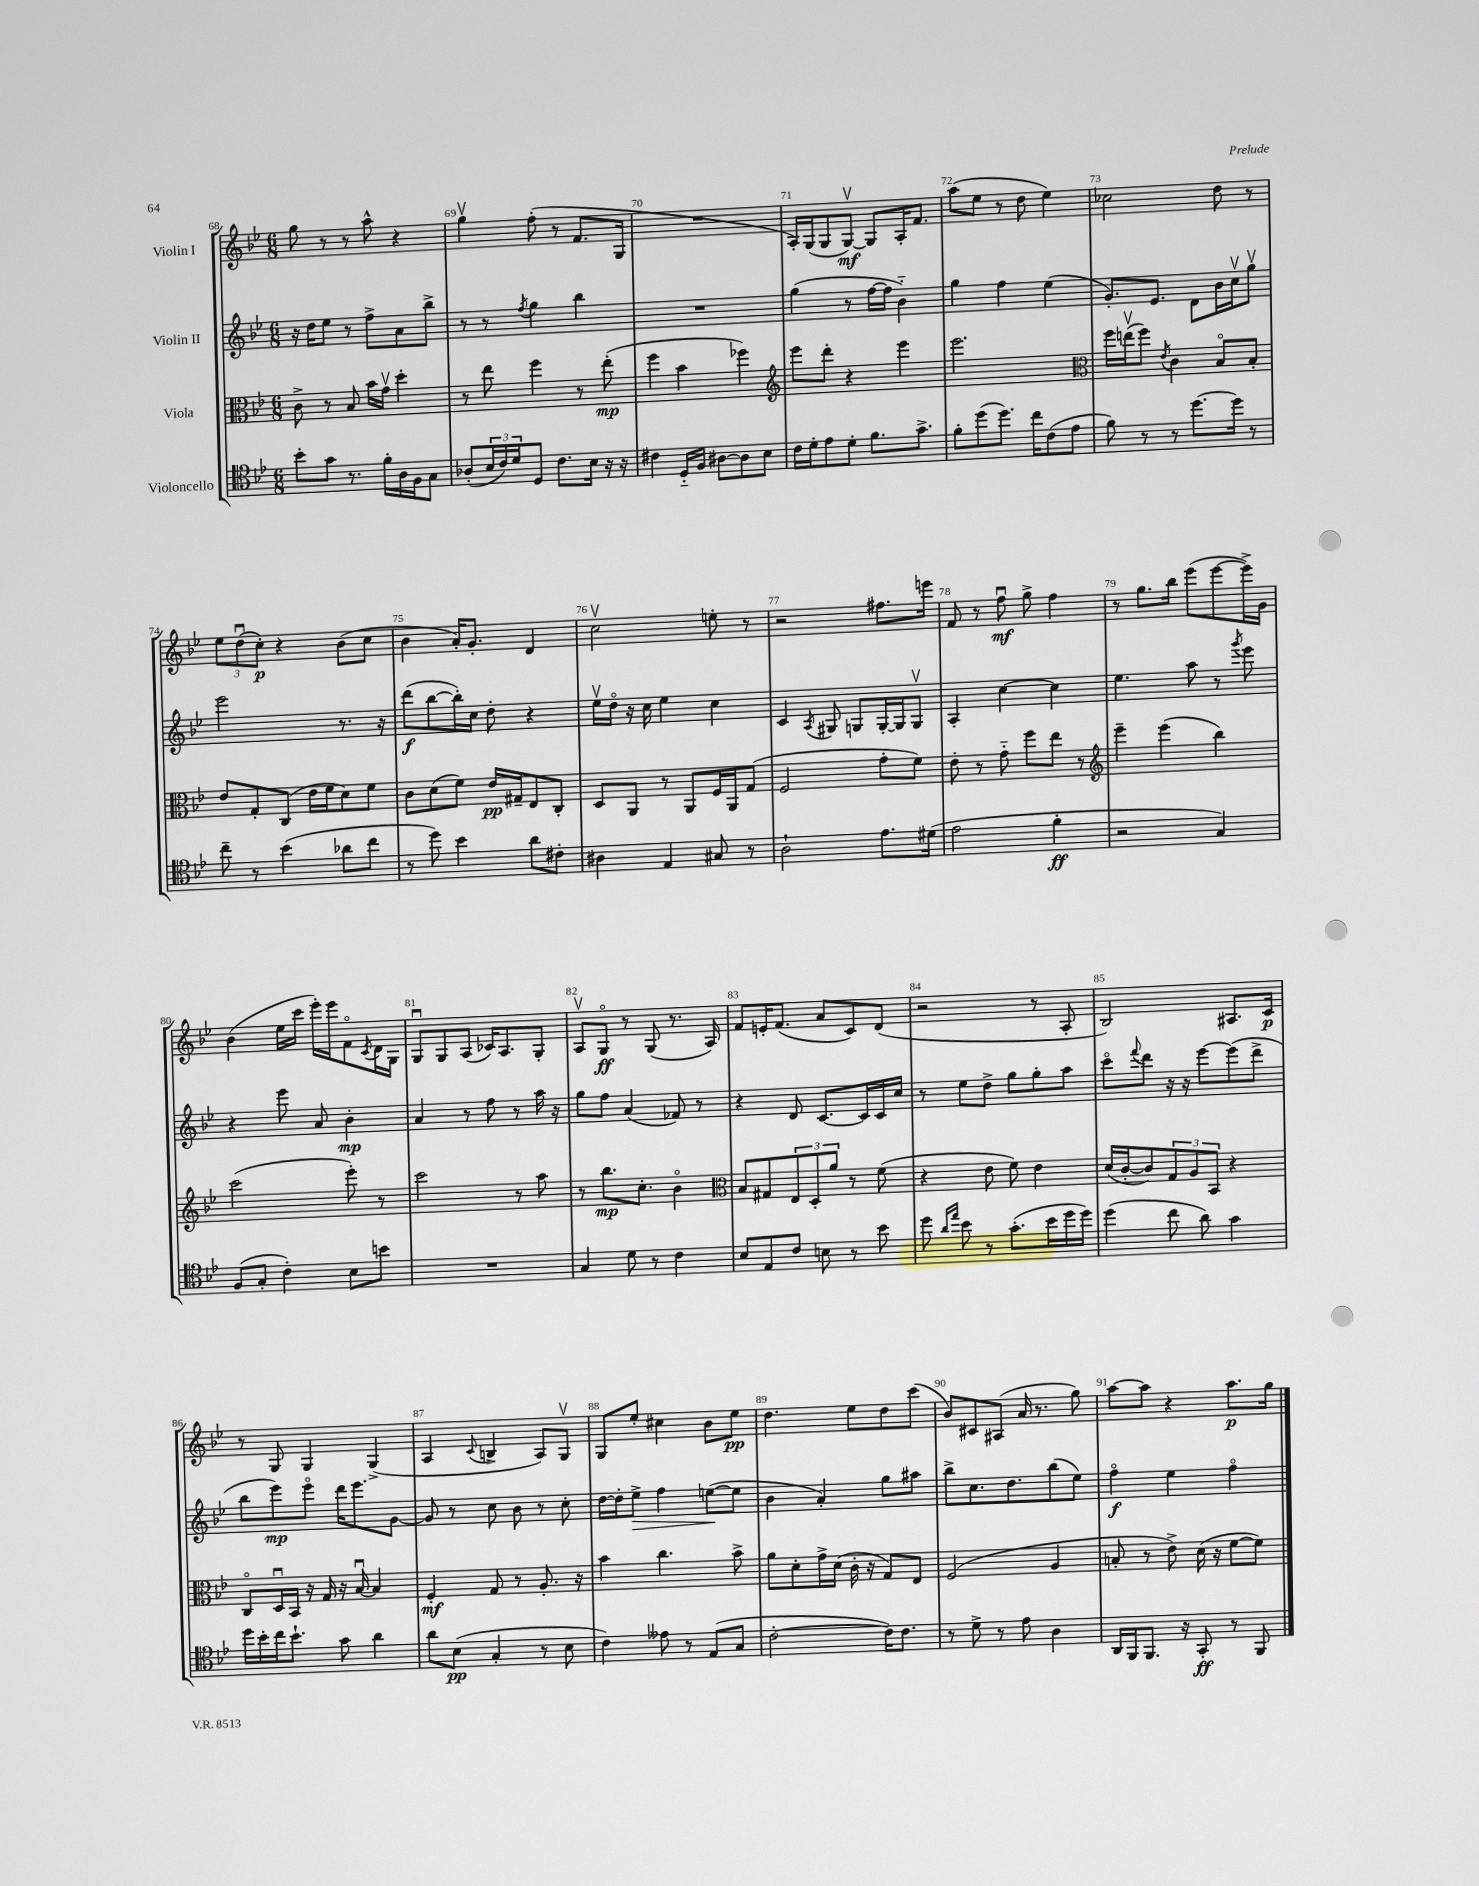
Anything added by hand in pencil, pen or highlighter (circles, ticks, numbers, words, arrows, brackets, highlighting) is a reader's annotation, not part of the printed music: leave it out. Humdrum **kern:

**kern	**kern	**kern	**kern
*staff4	*staff3	*staff2	*staff1
*clefC4	*clefC3	*clefG2	*clefG2
*k[b-e-]	*k[b-e-]	*k[b-e-]	*k[b-e-]
*M6/8	*M6/8	*M6/8	*M6/8
8b-'	8c^	16r	8gg
.	.	16dd	.
8g	8r	8ee-	8r
8.r	8B-	8r	8r
.	16b-	8ff^	8aa^^
16f'	16gv	.	.
16A	4dd'	8a	4r
16F	.	.	.
8G	.	8bb-^	.
=	=	=	=
(8A-'	8r	8r	4ggv
24B-	8ee-	8r	.
24c)	.	.	.
24d	.	.	.
.	.	8qff	.
8D	4ff	4gg	(8ff'
8.c	.	.	8r
.	8r	4bb-	8.f
16B-	.	.	.
16r	(8ee-'	.	.
16r	.	.	16G
=	=	=	=
4c#	4ff	2.r	2.r
16D'~	4b-	.	.
16F	.	.	.
[8A#	.	.	.
8A#]	4ff-)	.	.
8B-	.	.	.
=	=	=	=
*	*clefG2	*	*
16c	8eee-	(4gg	16A')
16d'	.	.	(16G
8e-	8ddd'	.	8G
8d'	4r	8r	[8Gv)
8.f	.	[16ff	8G]
.	.	16ff]	.
.	4eee-	4b-'~)	16A'
8.g^	.	.	8.f
=	=	=	=
8f'	2.eee-	4gg	(8aa
(8dd	.	.	8ee-
8.dd)	.	4ff	8r
.	.	.	8dd
16cc	.	.	.
(8c	.	(4ee-	4ee-)
8e-	.	.	.
=	=	=	=
*	*clefC3	*	*
8f)	16ff	8.g')	2cc-
.	(16eev	.	.
8r	8ff)	.	.
.	.	8.e-	.
.	8qe-	.	.
8r	4c	.	.
[8.dd	.	8d	.
.	8B-o	16b-	8dd
16dd]	.	16ccv	.
8r	8B-'	8ggv	8r
=	=	=	=
8cc~	8e-	2eee-	12ee-
.	.	.	(12ddu
8r	8G'	.	.
.	.	.	12cc')
(4b-	(8C	.	4r
.	16e-	.	.
.	16f	.	.
8a-	8d)	8.r	(8b-
8cc	8f	.	8cc
.	.	16r	.
=	=	=	=
8r	8c	(8ddd	4b-
8dd)	(8d	[8bb-	.
4b-	8f)	16bb-'])	16a')
.	.	16cc	8.g'
.	16e-	8dd'	.
.	16G#~	.	.
8a	8E-	4r	4d
8c#'	8C'	.	.
=	=	=	=
4A#	8D	16ee-v	2ccv
.	.	16ddo	.
.	8AA	16r	.
.	.	16cc	.
4E-	8r	4ee-	.
.	8AA	.	.
8G#	16F	4cc	8ee'
.	16AA	.	.
8r	(8G	.	8r
=	=	=	=
2A`	2F	4c	2r
.	.	8qA	.
.	.	8G#	.
.	.	8G	.
8.e-	8g'	[16G'	8.ff#
.	.	16G]	.
.	8f)	8Gv	.
(16d#	.	.	16eee
=	=	=	=
2e-	8e-'	4A'	8f
.	8r	.	8r
.	8g'~	[4cc	8ffu
.	8ff	.	8gg^
4f'	8ee-	4cc]	4ff
.	8r	.	.
=	=	=	=
*	*clefG2	*	*
2r	4eee-~	4.ee-	8r
.	.	.	8.gg
.	(4eee-	.	.
.	.	.	16bb-
.	.	8aa	(8eee-
4G)	4bb-)	8r	[8eee-
.	.	8qggg	.
.	.	8eee-	16eee-^])
.	.	.	16g
=	=	=	=
(8F	(2ccc	4r	(4b-
8G'	.	.	.
4c')	.	8eee-	16ee-
.	.	.	16ccc
.	.	8a	16eee-')
.	.	.	16eee-
8B-	8eee-')	4b-'	8fo
.	.	.	8qc
8b	8r	.	16d
.	.	.	16G
=	=	=	=
2.r	2ccc	4a	8Gu
.	.	.	8G
.	.	8r	(8A
.	.	8ff	16c-)
.	.	.	8.A
.	8r	8r	.
.	8aa	16aa	8G'
.	.	16r	.
=	=	=	=
4G	8r	8gg	8Av
.	8.bb-	8ff	8Go
8d	.	(4a	8r
.	8.cc'	.	.
8r	.	.	(8G
4c	4b-o	8f-)	8.r
.	.	8r	.
.	.	.	16A)
=	=	=	=
*	*clefC3	*	*
8B-	8B-	4r	8f
8E-	8G#	.	16e'
.	.	.	(8.f
8c	12E-	8d	.
.	12D'	.	.
8B	.	[8.c	8a
.	12a	.	.
8r	8r	.	8c)
.	.	16c]	.
8b-	(8f	16c	(8d
.	.	16cc	.
=	=	=	=
8dd	4r	8r	2r
16qqa	.	.	.
16qqee-	.	.	.
8b-	.	8ee-	.
8r	8e-	8dd^	.
(8.g'	8f)	8gg	.
.	4e-	8gg'	8r
16b-	.	.	.
16dd	.	8aa	8A'
16dd)	.	.	.
=	=	=	=
(4dd	(16d	8ccco	2B-)
.	[16c'	.	.
.	.	8qqfff	.
.	8c])	8ddd	.
8cc	12G	16r	.
.	.	16r	.
.	12A	.	.
8a)	.	[8eee-	.
.	12BB-	.	.
4g	4r	(8eee-]	8.A#
.	.	8ddd^	.
.	.	.	16c
=	=	=	=
16dd	8Co	8bb-	8r
16b-'	.	.	.
16cc	16Du	8eee-)	8G
8.b-`	16BB-	.	.
.	16r	8eee-o	4G
.	16G	.	.
8g	16r	16ddd	.
.	[16B-u	8.eee-	.
4a	4B-]	.	(4G^
.	.	[8g	.
=	=	=	=
8a	4F'	8g]	4A
(8B-	.	8r	.
.	.	.	8qqc
4G'	8G	8cc	4B^
.	8r	8b-	.
8r	8.A'	8r	8A)
8B-	.	8cc'	8Gv
.	16r	.	.
=	=	=	=
4c)	4b-	[16dd	8G
.	.	16dd']	.
.	.	8ee-^	8ee-'
8e--	4.cc	4ff	4cc#
8r	.	.	.
(8E-	.	([8ee	8b-
8G	8b-^	8ee]	8ee-
=	=	=	=
[2c'	8a	4b-	4.dd
.	8d'	.	.
.	16g^	4a')	.
.	(16d	.	.
.	16c'	.	8ee-
.	16r	.	.
16c])	8G)	8gg	8dd
8.c	.	.	.
.	8E-	8aa#	(8ccc
=	=	=	=
8r	(2F	8bb-^	8b-)
8d^	.	8.cc	8c#
8r	.	.	(8A#
.	.	8.dd	.
8e-	.	.	16a
.	.	.	8.r
4A	4A	(8bb-	.
.	.	8ee-)	8gg)
=	=	=	=
16AA	8B'	4ffo	[8aa
16FF	.	.	.
8.FF	8r	.	8aa]
.	8e-^)	4ee-	4r
16r	.	.	.
8GG'	(16d	.	.
.	16r	.	.
8r	[8f	4ffo	8.aa
8FF	8f])	.	.
.	.	.	16gg
==	==	==	==
*-	*-	*-	*-
